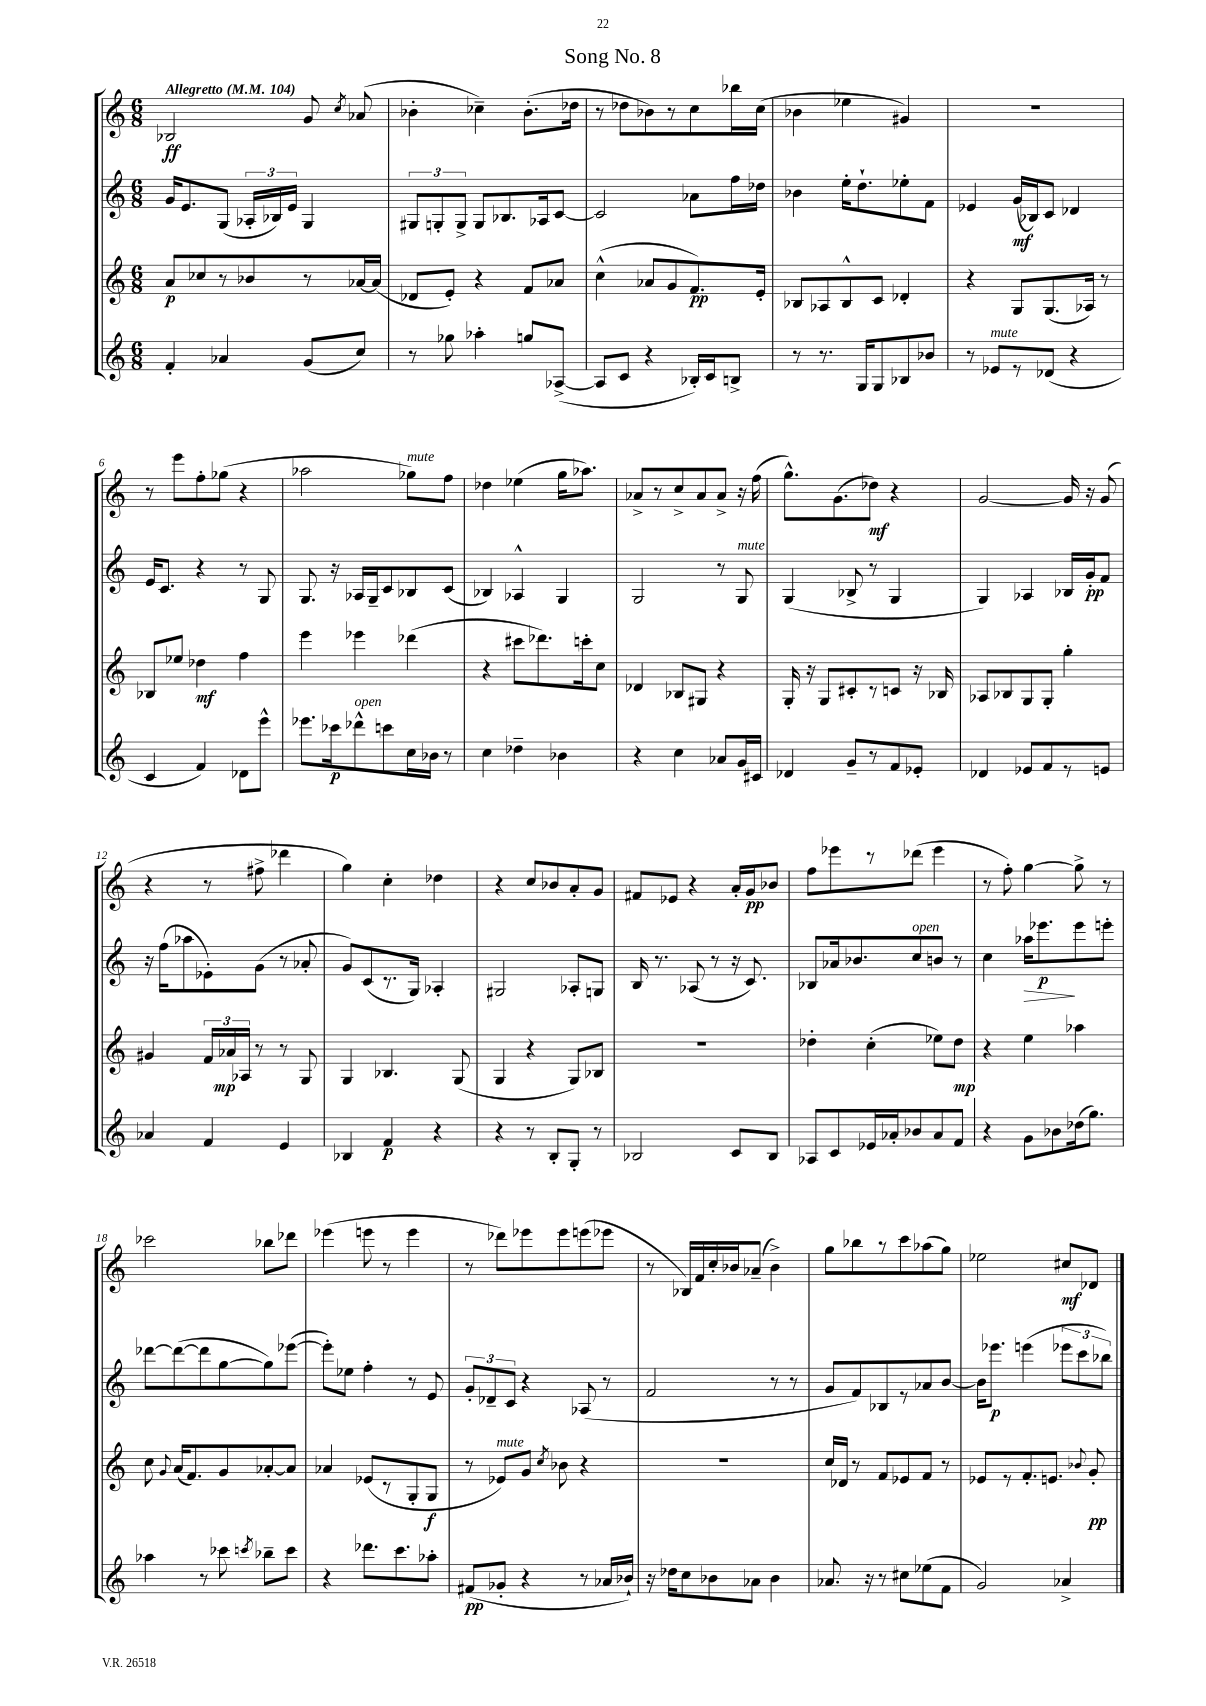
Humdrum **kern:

**kern	**dynam	**kern	**dynam	**kern	**dynam	**kern	**dynam
*part4	*part4	*part3	*part3	*part2	*part2	*part1	*part1
*staff4	*staff4	*staff3	*staff3	*staff2	*staff2	*staff1	*staff1
*clefG2	*	*clefG2	*	*clefG2	*	*clefG2	*
*k[]	*	*k[]	*	*k[]	*	*k[]	*
*M6/8	*	*M6/8	*	*M6/8	*	*M6/8	*
*MM104	*	*MM104	*	*MM104	*	*MM104	*
=1	=1	=1	=1	=1	=1	=1	=1
!	!	!	!	!	!	!LO:TX:a:B:t=Allegretto	!
4f'/	.	8a/L	p	16g/KL	.	2B-X/	ff
.	.	.	.	8.e/	.	.	.
.	.	8cc-X/	.	.	.	.	.
4a-X/	.	8r	.	(8G/J	.	.	.
.	.	8b-X/	.	24A-X'/LL	.	.	.
.	.	.	.	24B-X/)	.	.	.
.	.	.	.	24e/JJ	.	.	.
(8g/L	.	8r	.	4G/	.	8g/	.
.	.	.	.	.	.	8qcc/	.
8cc/J)	.	[16a-X/L	.	.	.	(8a-X/	.
.	.	(16a-/JJ]	.	.	.	.	.
=2	=2	=2	=2	=2	=2	=2	=2
8r	.	8d-X/L	.	12G#X/L	.	4b-X'\	.
.	.	.	.	12Gn'/	.	.	.
8gg-X\	.	8e'/J)	.	.	.	.	.
.	.	.	.	12G^/J	.	.	.
4aa-X'\	.	4r	.	8G/L	.	4cc-X~\)	.
.	.	.	.	8.B-X/	.	.	.
8ggn/L	.	8f/L	.	.	.	(8.b-'\L	.
.	.	.	.	16A-X/k	.	.	.
([8A-X^/J	.	8a-X/J	.	[8c/J	.	.	.
.	.	.	.	.	.	16dd-X\Jk	.
=3	=3	=3	=3	=3	=3	=3	=3
8A-/L]	.	(4cc^^\	.	2c/]	.	8r	.
8c/J	.	.	.	.	.	8dd-X\L	.
4r	.	8a-X/L	.	.	.	8b-X\)	.
.	.	8g/	.	.	.	8r	.
16B-X'/LL)	.	8.f/)	pp	8a-X\L	.	8cc\	.
16c/J	.	.	.	.	.	.	.
8Bn^/J	.	.	.	16ff\L	.	16bb-X\L	.
.	.	16e'/Jk	.	16dd-X\JJ	.	(16cc\JJ	.
=4	=4	=4	=4	=4	=4	=4	=4
8r	.	8B-X/L	.	4b-X\	.	4b-X\	.
8.r	.	8A-X/	.	.	.	.	.
.	.	8B-^^/	.	16ee'\KL	.	4ee-X\	.
16G/KL	.	.	.	8.dd`\	.	.	.
8G/	.	8c/J	.	.	.	.	.
8B-X/	.	4d-X'/	.	8ee-X'\	.	4g#X/)	.
8b-X/J	.	.	.	8f\J	.	.	.
=5	=5	=5	=5	=5	=5	=5	=5
8r	.	4r	.	4e-X/	.	2.r	.
!LO:TX:a:i:t=mute	!	!	!	!	!	!	!
8e-X/L	.	.	.	.	.	.	.
8r	.	8G/L	.	(16g/LL	mf	.	.
.	.	.	.	16B-X/J)	.	.	.
(8d-X/J	.	(8.G/	.	8c/J	.	.	.
4r	.	.	.	4d-X/	.	.	.
.	.	16A-X/Jk)	.	.	.	.	.
.	.	8r	.	.	.	.	.
!!LO:LB:g=z
=6	=6	=6	=6	=6	=6	=6	=6
4c/	.	8B-X/L	.	16e/KL	.	8r	.
.	.	.	.	8.c/J	.	.	.
.	.	8ee-X/J	.	.	.	8eee\L	.
4f/)	.	4dd-X\	mf	4r	.	8ff'\	.
.	.	.	.	.	.	(8gg-X\J	.
8d-X\L	.	4ff\	.	8r	.	4r	.
8eee^^\J	.	.	.	8G/	.	.	.
=7	=7	=7	=7	=7	=7	=7	=7
8.eee-X\L	.	4eee\	.	8.G/	.	2aa-X\	.
16ccc-X\k	p	.	.	16r	.	.	.
!LO:TX:a:i:t=open	!	!	!	!	!	!	!
8ddd-X^^\	.	4eee-X\	.	16A-X/LL	.	.	.
.	.	.	.	16G~/J	.	.	.
8cccn\	.	.	.	8c/	.	.	.
!	!	!	!	!	!	!LO:TX:a:i:t=mute	!
16cc\L	.	(4ddd-X\	.	8B-X/	.	8gg-X\L)	.
16b-X\JJ	.	.	.	.	.	.	.
8r	.	.	.	(8c/J	.	8ff\J	.
=8	=8	=8	=8	=8	=8	=8	=8
4cc\	.	4r	.	4B-X/)	.	4dd-X\	.
4dd-X~\	.	8ccc#X\L	.	4A-X^^/	.	(4ee-X\	.
.	.	8.ddd-X\)	.	.	.	.	.
4b-X\	.	.	.	4G/	.	16gg\KL	.
.	.	16cccn'\k	.	.	.	8.aa-X\J)	.
.	.	8cc\J	.	.	.	.	.
=9	=9	=9	=9	=9	=9	=9	=9
4r	.	4d-X/	.	2G/	.	8a-X^/L	.
.	.	.	.	.	.	8r	.
4cc\	.	8B-X/L	.	.	.	8cc^/	.
.	.	8G#X/J	.	.	.	8a-/	.
8a-X/L	.	4r	.	8r	.	8a-^/J	.
!	!	!	!	!LO:TX:a:i:t=mute	!	!	!
16g/L	.	.	.	8G/	.	16r	.
16c#X/JJ	.	.	.	.	.	(16ff\	.
=10	=10	=10	=10	=10	=10	=10	=10
4d-X/	.	16G'/	.	(4G/	.	8.gg^^\L)	.
.	.	16r	.	.	.	.	.
.	.	8G/L	.	.	.	.	.
.	.	.	.	.	.	(8.g\	.
8g~/L	.	8c#X'/	.	8B-X^/	.	.	.
8r	.	8r	.	8r	.	8dd-X\J)	mf
8f/	.	8cn/J	.	4G/	.	4r	.
8e-X'/J	.	16r	.	.	.	.	.
.	.	16B-X/	.	.	.	.	.
=11	=11	=11	=11	=11	=11	=11	=11
4d-X/	.	8A-X/L	.	4G/)	.	[2g/	.
.	.	8B-X/	.	.	.	.	.
8e-X/L	.	8G/	.	4A-X/	.	.	.
8f/	.	8G'/J	.	.	.	.	.
8r	.	4gg'\	.	16B-X/LL	.	16g/]	.
.	.	.	.	16g'/J	pp	16r	.
8en/J	.	.	.	8f/J	.	(8g/	.
!!LO:LB:g=z
=12	=12	=12	=12	=12	=12	=12	=12
4a-X/	.	4g#X/	.	16r	.	4r	.
.	.	.	.	(16ff\KL	.	.	.
.	.	.	.	8aa-X\	.	.	.
4f/	.	24f/LL	.	8e-X'\)	.	8r	.
.	.	24a-X/	mp	.	.	.	.
.	.	24A-X/JJ	.	.	.	.	.
.	.	8r	.	(8g\J	.	8ff#X^\	.
4e/	.	8r	.	8r	.	4ddd-X\	.
.	.	8G/	.	8a-X'/	.	.	.
=13	=13	=13	=13	=13	=13	=13	=13
4B-X/	.	4G/	.	8g/L)	.	4gg\)	.
.	.	.	.	(8c/	.	.	.
4f/	p	4.B-X/	.	8.r	.	4cc'\	.
.	.	.	.	16G/Jk)	.	.	.
4r	.	.	.	4A-X'/	.	4dd-X\	.
.	.	(8G/	.	.	.	.	.
=14	=14	=14	=14	=14	=14	=14	=14
4r	.	4G/	.	2G#X/	.	4r	.
8r	.	4r	.	.	.	8cc/L	.
8B'/L	.	.	.	.	.	8b-X/	.
8G'/J	.	8G/L)	.	8A-X'/L	.	8a'/	.
8r	.	8B-X/J	.	8Gn/J	.	8g/J	.
=15	=15	=15	=15	=15	=15	=15	=15
2B-X/	.	2.r	.	16B/	.	8f#X/L	.
.	.	.	.	8.r	.	.	.
.	.	.	.	.	.	8e-X/J	.
.	.	.	.	(8A-X/	.	4r	.
.	.	.	.	8r	.	.	.
8c/L	.	.	.	16r	.	16a'/LL	.
.	.	.	.	8.c/)	.	16g/J	pp
8B-/J	.	.	.	.	.	8b-X/J	.
=16	=16	=16	=16	=16	=16	=16	=16
8A-X/L	.	4dd-X'\	.	8B-X/L	.	8ff\L	.
8c/	.	.	.	16a-X/k	.	8eee-X\	.
.	.	.	.	8.b-X/	.	.	.
16e-X/L	.	(4cc'\	.	.	.	8r	.
16a-X'/J	.	.	.	.	.	.	.
!	!	!	!	!LO:TX:a:i:t=open	!	!	!
8b-X/	.	.	.	8cc/	.	(8ddd-X\J	.
8a-/	.	8ee-X\L)	.	8bn/J	.	4eee-\	.
8f/J	.	8dd-\J	mp	8r	.	.	.
=17	=17	=17	=17	=17	=17	=17	=17
4r	.	4r	.	4cc\	.	8r	.
.	.	.	.	.	.	8ff'\)	.
!	!	!	!	!	!LO:HP:b	!	!
8g\L	.	4ee\	.	16aa-X\KL	>	[4gg\	.
.	.	.	.	8.eee-X\	p	.	.
8b-X\	.	.	.	.	.	.	.
(16dd-X\k	.	4aa-X\	.	8eee-\	]	8gg^\]	.
8.gg\J)	.	.	.	.	.	.	.
.	.	.	.	8eeen'\J	.	8r	.
!!LO:LB:g=z
=18	=18	=18	=18	=18	=18	=18	=18
4aa-X\	.	8cc\	.	[8ddd-X\L	.	2ccc-X\	.
.	.	8qqg/	.	.	.	.	.
.	.	(16a/KL	.	(8ddd-\_	.	.	.
.	.	8.f/)	.	.	.	.	.
8r	.	.	.	8ddd-\]	.	.	.
8ccc-X\	.	8g/	.	[8gg\	.	.	.
8qcccn/	.	.	.	.	.	.	.
8bb-X~\L	.	[8a-X'/	.	8gg\])	.	8bb-X\L	.
8ccc\J	.	8a-/J]	.	([8eee-X\J	.	8ddd-X\J	.
=19	=19	=19	=19	=19	=19	=19	=19
4r	.	4a-X/	.	8eee-'\L])	.	(4eee-X\	.
.	.	.	.	8ee-X\J	.	.	.
8.ddd-X\L	.	(8e-X/L	.	4ff'\	.	8eeen\	.
.	.	8r	.	.	.	8r	.
8.ccc\	.	.	.	.	.	.	.
.	.	8G'/	.	8r	.	4eee\	.
8aa-X'\J	.	8G/J	f	8e/	.	.	.
=20	=20	=20	=20	=20	=20	=20	=20
(8f#X/L	pp	8r	.	12g'/L	.	8r	.
.	.	.	.	12d-X~/	.	.	.
!	!	!LO:TX:a:i:t=mute	!	!	!	!	!
8g-X'/J	.	8e-X/L)	.	.	.	8ddd-X\L)	.
.	.	.	.	12c/J	.	.	.
4r	.	8g/J	.	4r	.	8eee-X\	.
.	.	8qcc/	.	.	.	.	.
.	.	8b-X\	.	.	.	8eee-\	.
8r	.	4r	.	(8A-X/	.	(8eeen\	.
16a-X/LL	.	.	.	8r	.	8eee-X\J	.
16b-X`/JJ)	.	.	.	.	.	.	.
=21	=21	=21	=21	=21	=21	=21	=21
16r	.	2.r	.	2f/	.	8r	.
16dd-X\KL	.	.	.	.	.	.	.
8cc\	.	.	.	.	.	16B-X/LL)	.
.	.	.	.	.	.	16f/	.
8b-X\	.	.	.	.	.	16cc'/	.
.	.	.	.	.	.	16b-X/J	.
8a-X\J	.	.	.	.	.	(8a-X~/J	.
4b-\	.	.	.	8r	.	4b-^\)	.
.	.	.	.	8r	.	.	.
=22	=22	=22	=22	=22	=22	=22	=22
8.a-X/	.	16cc/LL	.	8g/L	.	8gg\L	.
.	.	16d-X/JJ	.	.	.	.	.
.	.	8r	.	8f/)	.	8bb-X\	.
16r	.	.	.	.	.	.	.
8r	.	8f/L	.	8B-X/	.	8r	.
8cc#X\L	.	8e-X/	.	8r	.	8ccc\	.
(8ee-X\	.	8f/J	.	8a-X/	.	(8aa-X\	.
8f\J	.	8r	.	[8b/J	.	8gg\J)	.
=23	=23	=23	=23	=23	=23	=23	=23
2g/)	.	8e-X/L	.	16b\KL]	.	2ee-X\	.
.	.	.	.	8.eee-X\J	p	.	.
.	.	8r	.	.	.	.	.
.	.	8.f'/	.	(4eeen\	.	.	.
.	.	8.en/J	.	.	.	.	.
4a-X^/	.	.	.	12eee-X\L	.	8cc#X/L	mf
.	.	.	.	12ccc\	.	.	.
.	.	8qqb-X/	.	.	.	.	.
.	.	8g'/	pp	.	.	8d-X/J	.
.	.	.	.	12bb-X\J)	.	.	.
==	==	==	==	==	==	==	==
*-	*-	*-	*-	*-	*-	*-	*-
